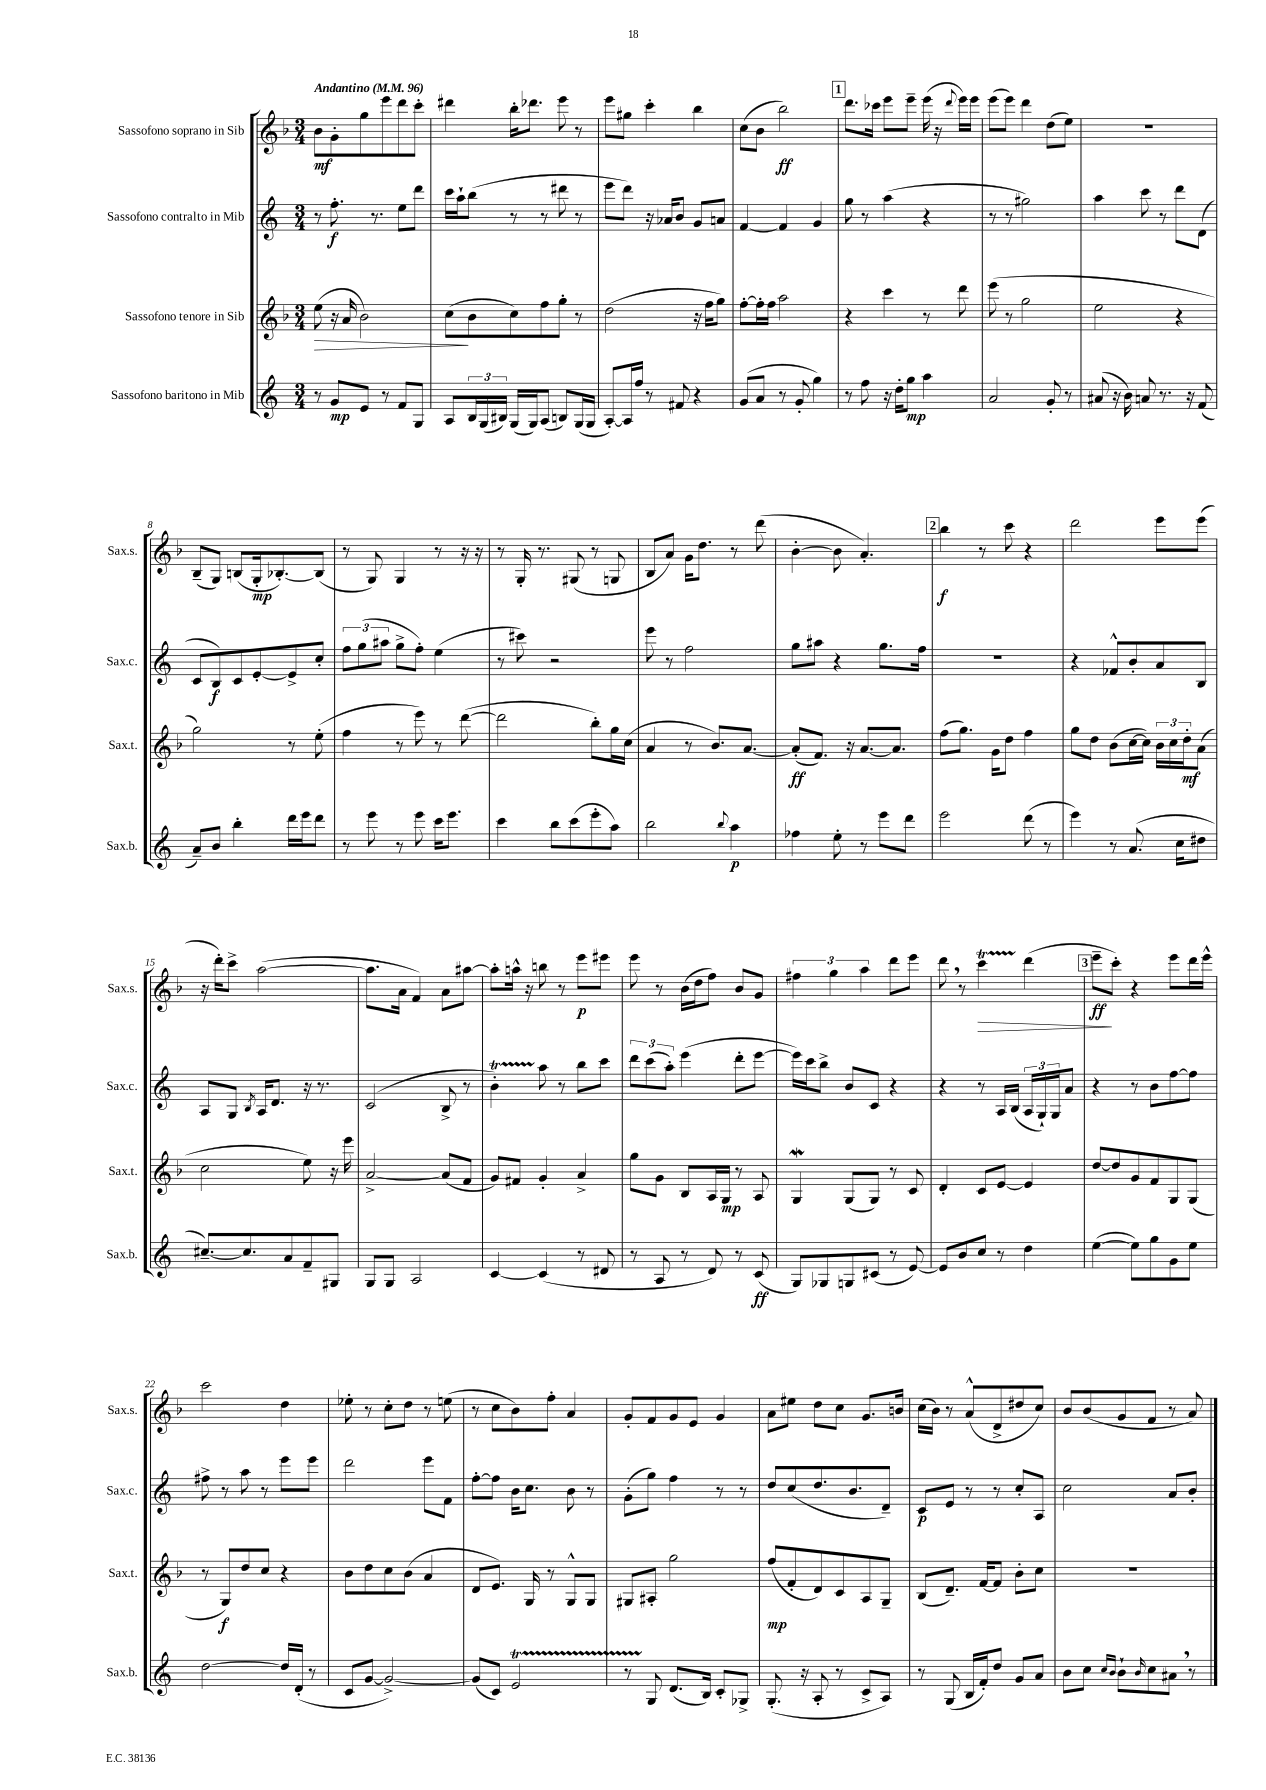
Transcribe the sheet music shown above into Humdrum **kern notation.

**kern	**dynam	**kern	**dynam	**kern	**dynam	**kern	**dynam
*part4	*part4	*part3	*part3	*part2	*part2	*part1	*part1
*staff4	*staff4	*staff3	*staff3	*staff2	*staff2	*staff1	*staff1
*I"Sassofono baritono in Mib	*	*I"Sassofono tenore in Sib	*	*I"Sassofono contralto in Mib	*	*I"Sassofono soprano in Sib	*
*I'Sax.b.	*	*I'Sax.t.	*	*I'Sax.c.	*	*I'Sax.s.	*
*clefG2	*	*clefG2	*	*clefG2	*	*clefG2	*
*k[]	*	*k[b-]	*	*k[]	*	*k[b-]	*
*M3/4	*	*M3/4	*	*M3/4	*	*M3/4	*
*MM96	*	*MM96	*	*MM96	*	*MM96	*
=1	=1	=1	=1	=1	=1	=1	=1
!	!	!	!	!	!	!LO:TX:a:B:t=Andantino	!
!	!	!	!LO:HP:b	!	!	!	!
8r	.	(8ee\	>	8r	.	8b-\L	mf
8g/L	mp	16r	.	8.ff'\	f	8g'\	.
.	.	16a/	.	.	.	.	.
8e/J	.	2b-\)	.	.	.	8gg\	.
.	.	.	.	8.r	.	.	.
8r	.	.	.	.	.	8eee\	.
8f/L	.	.	.	8ee\L	.	8ddd\	.
8G/J	.	.	.	8ddd\J	.	8ccc'\J	.
=2	=2	=2	=2	=2	=2	=2	=2
8A/L	.	(8cc\L	.	16ccc\LL	.	4ddd#X\	.
.	.	.	.	16aa`\J	.	.	.
24B/L	.	8b-\	]	(8bb\J	.	.	.
(24G/	.	.	.	.	.	.	.
24B#X/JJ)	.	.	.	.	.	.	.
(16G/LL	.	8cc\)	.	8r	.	16bb-'\KL	.
16G/J)	.	.	.	.	.	8.ddd-X\J	.
(8A/J	.	8ff\	.	8r	.	.	.
8Bn/L)	.	8gg'\J	.	8ddd#X\	.	8eee\	.
(16G/L	.	8r	.	8r	.	8r	.
16G/JJ	.	.	.	.	.	.	.
=3	=3	=3	=3	=3	=3	=3	=3
[8A'/L)	.	(2dd\	.	8eee\L	.	8eee\L	.
16A/L]	.	.	.	8ddd\J)	.	8gg#X\J	.
16ff/JJ	.	.	.	.	.	.	.
8r	.	.	.	16r	.	4ccc'\	.
.	.	.	.	16a-X/KL	.	.	.
8f#X/	.	.	.	8b/J	.	.	.
4r	.	16r	.	8g/L	.	4bb-\	.
.	.	16ff\KL	.	.	.	.	.
.	.	8gg\J)	.	8an/J	.	.	.
=4	=4	=4	=4	=4	=4	=4	=4
(8g/L	.	[8ff'\L	.	[4f/	.	(8cc\L	.
8a/J	.	16ff'\L]	.	.	.	8b-\J	.
.	.	16ff\JJ	.	.	.	.	.
8r	.	2aa\	.	4f/]	.	2bb-\)	ff
8g'/	.	.	.	.	.	.	.
4gg\)	.	.	.	4g/	.	.	.
!!LO:REH:place=s1:t=1
=5	=5	=5	=5	=5	=5	=5	=5
8r	.	4r	.	8gg\	.	8.ddd\L	.
8ff\	.	.	.	8r	.	.	.
.	.	.	.	.	.	16ccc-X\Jk	.
16r	.	4ccc\	.	(4aa\	.	8eee\L	.
16dd'\KL	.	.	.	.	.	.	.
8gg\J	mp	.	.	.	.	8eee~\J	.
4aa\	.	8r	.	4r	.	(16eee\	.
.	.	.	.	.	.	16r	.
.	.	.	.	.	.	8qqddd/	.
.	.	8ddd\	.	.	.	16eee\LL)	.
.	.	.	.	.	.	16eee\JJ	.
=6	=6	=6	=6	=6	=6	=6	=6
2a/	.	(8eee\	.	8r	.	(8eee\L	.
.	.	8r	.	8r	.	8eee\J)	.
.	.	2gg\	.	2gg#X\)	.	4ddd\	.
8g'/	.	.	.	.	.	(8dd\L	.
8r	.	.	.	.	.	8ee\J)	.
=7	=7	=7	=7	=7	=7	=7	=7
(8a#X/	.	2ee\	.	4aa\	.	2.r	.
16r	.	.	.	.	.	.	.
16b\)	.	.	.	.	.	.	.
8an/	.	.	.	8ccc\	.	.	.
8.r	.	.	.	8r	.	.	.
.	.	4r	.	8ddd\L	.	.	.
16r	.	.	.	.	.	.	.
(8f/	.	.	.	(8d\J	.	.	.
!!LO:LB:g=z
=8	=8	=8	=8	=8	=8	=8	=8
8a~/L)	.	2gg\)	.	8c/L	.	(8B-~/L	.
8b/J	.	.	.	8B/)	f	8G/J)	.
4bb'\	.	.	.	8c/	.	(8Bn/L	.
.	.	.	.	[8e'/	.	16G'/k	mp
.	.	.	.	.	.	[8.B-X'/)	.
16ddd\LL	.	8r	.	8e^/]	.	.	.
16eee\J	.	.	.	.	.	.	.
8ddd\J	.	(8ee'\	.	8cc'/J	.	(8B-/J]	.
=9	=9	=9	=9	=9	=9	=9	=9
8r	.	4ff\	.	12ff\L	.	8r	.
.	.	.	.	(12gg\	.	.	.
8eee\	.	.	.	.	.	8G/)	.
.	.	.	.	12aa#X\J	.	.	.
8r	.	8r	.	8gg^\L	.	4G/	.
8eee\	.	8eee\)	.	8ff'\J)	.	.	.
16ccc\KL	.	8r	.	(4ee\	.	8r	.
8.eee\J	.	.	.	.	.	.	.
.	.	([8ddd\	.	.	.	16r	.
.	.	.	.	.	.	16r	.
=10	=10	=10	=10	=10	=10	=10	=10
4ccc\	.	2ddd\]	.	8r	.	8r	.
.	.	.	.	8ccc#X\)	.	16G'/	.
.	.	.	.	.	.	8.r	.
8bb\L	.	.	.	2r	.	.	.
(8ccc\	.	.	.	.	.	(8G#X/	.
8eee'\	.	8bb-'\L)	.	.	.	8r	.
8aa\J)	.	16gg\L	.	.	.	8Gn/	.
.	.	(16cc\JJ	.	.	.	.	.
=11	=11	=11	=11	=11	=11	=11	=11
2bb\	.	4a/	.	8eee\	.	8B-/L	.
.	.	.	.	8r	.	8a/J)	.
.	.	8r	.	2ff\	.	16g\KL	.
.	.	.	.	.	.	8.dd\J	.
.	.	8.b-/L)	.	.	.	.	.
8qqbb/	.	.	.	.	.	.	.
4aa\	p	.	.	.	.	8r	.
.	.	[8.a/J	.	.	.	.	.
.	.	.	.	.	.	(8ddd\	.
=12	=12	=12	=12	=12	=12	=12	=12
4ff-X\	.	(8a'/L]	ff	8gg\L	.	[4b-'\	.
.	.	8.f/J)	.	8aa#X\J	.	.	.
8ee'\	.	.	.	4r	.	8b-\]	.
.	.	16r	.	.	.	.	.
8r	.	[8.a/L	.	.	.	4.a'/)	.
8eee\L	.	.	.	8.gg\L	.	.	.
.	.	8.a/J]	.	.	.	.	.
8ddd\J	.	.	.	.	.	.	.
.	.	.	.	16ff\Jk	.	.	.
!!LO:REH:place=s1:t=2
=13	=13	=13	=13	=13	=13	=13	=13
2eee\	.	(8ff\L	.	2.r	.	4bb-\	f
.	.	8.gg\J)	.	.	.	.	.
.	.	.	.	.	.	8r	.
.	.	16g\KL	.	.	.	.	.
.	.	8dd\J	.	.	.	8ccc\	.
(8ddd\	.	4ff\	.	.	.	4r	.
8r	.	.	.	.	.	.	.
=14	=14	=14	=14	=14	=14	=14	=14
4eee\)	.	8gg\L	.	4r	.	2ddd\	.
.	.	8dd\J	.	.	.	.	.
8r	.	(8b-\L	.	8f-X^^/L	.	.	.
(8.a/	.	[16cc\L	.	8b'/	.	.	.
.	.	16cc\JJ])	.	.	.	.	.
.	.	24b-\LL	.	8a/	.	8eee\L	.
.	.	24cc\	.	.	.	.	.
16cc\KL	.	.	.	.	.	.	.
.	.	24dd'\J	mf	.	.	.	.
8dd#X\J	.	(8a\J	.	8B/J	.	(8eee\J	.
!!LO:LB:g=z
=15	=15	=15	=15	=15	=15	=15	=15
[8.cc#X~/L)	.	2cc\	.	8A/L	.	16r	.
.	.	.	.	.	.	16ddd'\KL)	.
.	.	.	.	8G/J	.	8ccc^\J	.
8.cc#/]	.	.	.	.	.	.	.
.	.	.	.	8qB/	.	.	.
.	.	.	.	16A/KL	.	([2aa\	.
.	.	.	.	8.d/J	.	.	.
8a/	.	.	.	.	.	.	.
8f~/	.	8ee\)	.	16r	.	.	.
.	.	.	.	8.r	.	.	.
8G#X/J	.	16r	.	.	.	.	.
.	.	16eee\	.	.	.	.	.
=16	=16	=16	=16	=16	=16	=16	=16
8G/L	.	[2a^/	.	(2c/	.	8.aa\L]	.
8G/J	.	.	.	.	.	.	.
.	.	.	.	.	.	16a\Jk	.
2A/	.	.	.	.	.	4f/)	.
.	.	(8a/L]	.	8B^/	.	8a\L	.
.	.	8f/J	.	8r	.	[8aa#X\J	.
=17	=17	=17	=17	=17	=17	=17	=17
[4c/	.	8g/L)	.	4bt'\)	.	8aa#'\L]	.
.	.	8f#X/J	.	.	.	16aan^^\Jk	.
.	.	.	.	.	.	16r	.
(4c/]	.	4g'/	.	8aa\	.	8bbn\	.
.	.	.	.	8r	.	8r	.
8r	.	4a^/	.	8bb\L	.	8eee\L	p
8d#X/	.	.	.	8ccc\J	.	8eee#X\J	.
=18	=18	=18	=18	=18	=18	=18	=18
8r	.	8gg\L	.	12ddd\L	.	8eee\	.
.	.	.	.	(12ccc\	.	.	.
8A/	.	8g\J	.	.	.	8r	.
.	.	.	.	12aa'\J)	.	.	.
8r	.	8B-/L	.	(4eee\	.	(16b-\LL	.
.	.	.	.	.	.	16dd\J	.
8d/)	.	16A/L	.	.	.	8ff\J)	.
.	.	16G/JJ	mp	.	.	.	.
8r	.	8r	.	8ddd'\L	.	8b-/L	.
(8c/	ff	8A/	.	[8eee\J	.	8g/J	.
=19	=19	=19	=19	=19	=19	=19	=19
8G/L)	.	4GW/	.	16eee\LL])	.	6ff#X\	.
.	.	.	.	16ccc\J	.	.	.
8G-X/	.	.	.	8bb^\J	.	.	.
.	.	.	.	.	.	6gg\	.
8Gn/	.	(8G/L	.	8b/L	.	.	.
.	.	.	.	.	.	6aa\	.
(8c#X/J	.	8G/J)	.	8c/J	.	.	.
8r	.	8r	.	4r	.	8ddd\L	.
[8e/)	.	8c/	.	.	.	8eee\J	.
=20	=20	=20	=20	=20	=20	=20	=20
8e/L]	.	4d'/	.	4r	.	8ddd,\	.
8b/	.	.	.	.	.	8r	.
!	!	!	!	!	!	!	!LO:HP:b
8cc/J	.	8c/L	.	8r	.	4cccT\	>
8r	.	[8e/J	.	16A/LL	.	.	.
.	.	.	.	(16B/JJ	.	.	.
4dd\	.	4e/]	.	24A/LL	.	(4ddd\	.
.	.	.	.	24G`/)	.	.	.
.	.	.	.	24G/J	.	.	.
.	.	.	.	8a/J	.	.	.
!!LO:REH:place=s1:t=3
=21	=21	=21	=21	=21	=21	=21	=21
([4ee\	.	[8dd/L	.	4r	.	8eee~\L	ff
.	.	8dd/]	.	.	.	8ccc'\J)	]
8ee\L])	.	8g/	.	8r	.	4r	.
8gg\	.	8f/	.	8b\L	.	.	.
8g\	.	8G/	.	[8ff\	.	8eee\L	.
8ee\J	.	(8G/J	.	8ff\J]	.	16ddd\L	.
.	.	.	.	.	.	16eee^^\JJ	.
!!LO:LB:g=z
=22	=22	=22	=22	=22	=22	=22	=22
[2dd\	.	8r	.	8ff#X^\	.	2ccc\	.
.	.	8G/L)	f	8r	.	.	.
.	.	8dd/	.	8aa\	.	.	.
.	.	8cc/J	.	8r	.	.	.
16dd/LL]	.	4r	.	8eee\L	.	4dd\	.
(16d'/JJ	.	.	.	.	.	.	.
8r	.	.	.	8eee\J	.	.	.
=23	=23	=23	=23	=23	=23	=23	=23
8c/L	.	8b-\L	.	2ddd\	.	8ee-X'\	.
[8g/J	.	8dd\	.	.	.	8r	.
2g^/_)	.	8cc\	.	.	.	8cc'\L	.
.	.	(8b-\J	.	.	.	8dd\J	.
.	.	4a/	.	8eee\L	.	8r	.
.	.	.	.	8f\J	.	(8een\	.
=24	=24	=24	=24	=24	=24	=24	=24
(8g/L]	.	8d/L	.	[8ff'\L	.	8r	.
8c/J)	.	8.e/J)	.	8ff\J]	.	8cc\L	.
2et/	.	.	.	16b\KL	.	8b-\)	.
.	.	16G/	.	8.cc\J	.	.	.
.	.	8r	.	.	.	8ff'\J	.
.	.	8G^^/L	.	8b\	.	4a/	.
.	.	8G/J	.	8r	.	.	.
=25	=25	=25	=25	=25	=25	=25	=25
8r	.	8G#X/L	.	(8g'\L	.	8g'/L	.
8G/	.	8A#X'/J	.	8gg\J)	.	8f/	.
(8.d/L	.	2gg\	.	4ff\	.	8g/	.
.	.	.	.	.	.	8e/J	.
16B/Jk)	.	.	.	.	.	.	.
8c'/L	.	.	.	8r	.	4g/	.
8G-X^/J	.	.	.	8r	.	.	.
=26	=26	=26	=26	=26	=26	=26	=26
(8.G'/	.	(8ff/L	mp	8dd/L	.	8a\L	.
.	.	8f'/	.	(8cc/	.	8ee#X\J	.
16r	.	.	.	.	.	.	.
8A'/	.	8d/)	.	8.dd/	.	8dd\L	.
8r	.	8c/	.	.	.	8cc\J	.
.	.	.	.	8.b/	.	.	.
8c^/L	.	8A/	.	.	.	8.g/L	.
8A/J)	.	8G~/J	.	8d~/J)	.	.	.
.	.	.	.	.	.	16bn/Jk	.
=27	=27	=27	=27	=27	=27	=27	=27
8r	.	(8B-/L	.	8c/L	p	(16cc\LL	.
.	.	.	.	.	.	16b-\JJ)	.
(8G/	.	8.d~/J)	.	8e/J	.	8r	.
16B/LL	.	.	.	8r	.	(8a^^/L	.
16f'/J)	.	[16f/KL	.	.	.	.	.
8dd/J	.	8f/J]	.	8r	.	8d^/	.
8g/L	.	8b-'\L	.	8cc'/L	.	8dd#X/	.
8a/J	.	8cc\J	.	8A/J	.	8cc/J)	.
=28	=28	=28	=28	=28	=28	=28	=28
8b\L	.	2.r	.	2cc\	.	8b-/L	.
8cc\J	.	.	.	.	.	(8b-/	.
16qqcc/LL	.	.	.	.	.	.	.
16qqb/JJ	.	.	.	.	.	.	.
8b`\L	.	.	.	.	.	8g/	.
16qqb/	.	.	.	.	.	.	.
8cc\	.	.	.	.	.	8f/J	.
8a#X,\J	.	.	.	8a/L	.	8r	.
8r	.	.	.	8b'/J	.	8a/)	.
==	==	==	==	==	==	==	==
*-	*-	*-	*-	*-	*-	*-	*-
